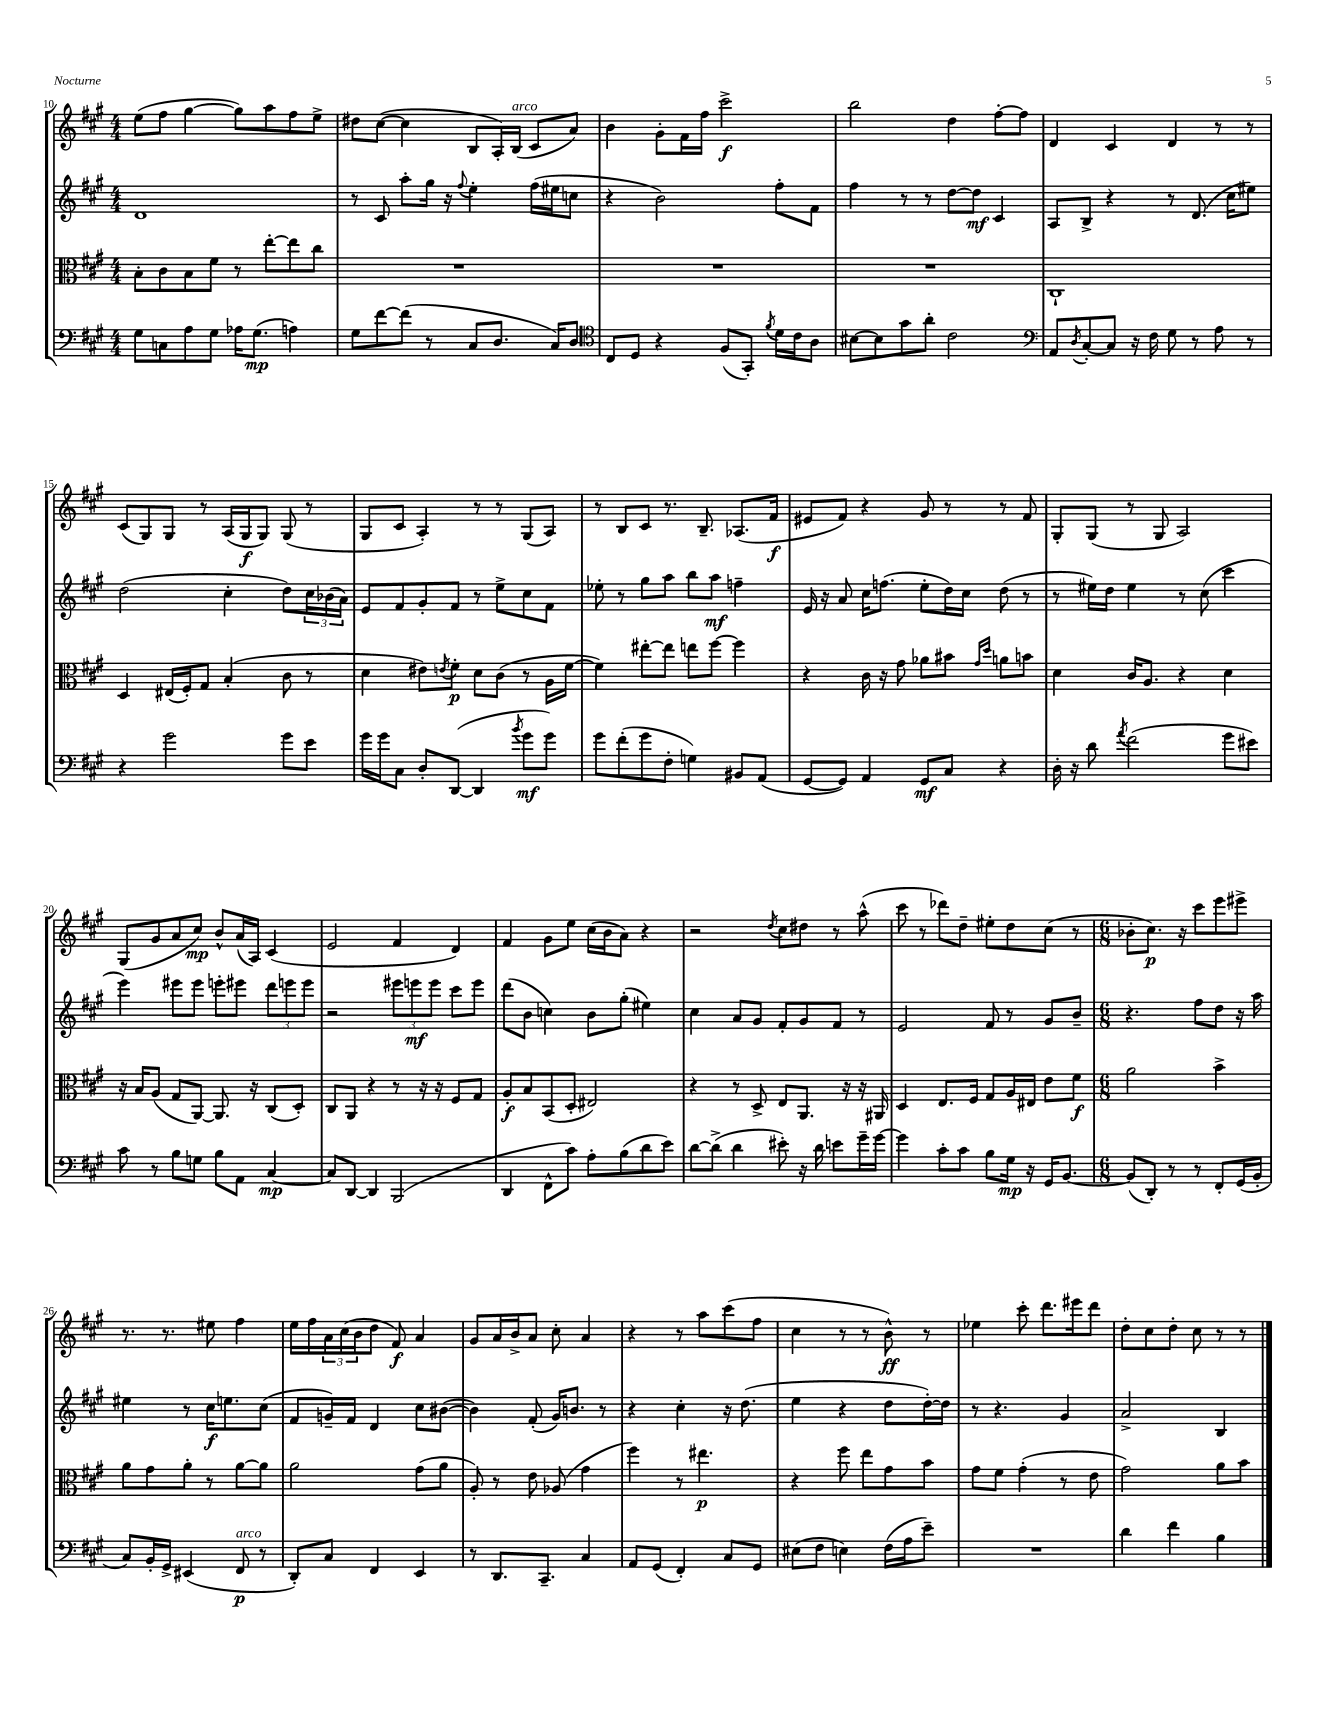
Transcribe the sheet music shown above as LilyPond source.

<<
\new StaffGroup <<
\new Staff = "s0" {
    \clef treble \key a \major \numericTimeSignature \time 4/4
    e''8( fis''8 gis''4~ gis''8) a''8 fis''8 e''8-> |
    dis''8 cis''8~( cis''4 b8 a16-.) b16^\markup { \italic "arco" }( cis'8 a'8) |
    b'4 gis'8-. fis'16 fis''16 cis'''2->\f |
    b''2 d''4 fis''8~-. fis''8 |
    d'4 cis'4 d'4 r8 r8 |
    cis'8( gis8) gis8 r8 a16( gis16\f gis8) gis8( r8 |
    gis8 cis'8 a4-.) r8 r8 gis8( a8) |
    r8 b8 cis'8 r8. b8.-- aes8.( fis'16\f |
    eis'8 fis'8) r4 gis'8 r8 r8 fis'8 |
    gis8-. gis8( r8 gis8 a2) |
    gis8( gis'8 a'8 cis''8\mp) b'8-^ a'16( a16) cis'4( |
    e'2 fis'4 d'4) |
    fis'4 gis'8 e''8 cis''16( b'16 a'8) r4 |
    r2 \acciaccatura { d''8 } cis''8 dis''8 r8 a''8-^( |
    cis'''8 r8 des'''8) d''8-- eis''8-. d''8 cis''8( r8 |
    \numericTimeSignature \time 6/8 bes'8-. cis''8.\p) r16 cis'''8 e'''8 eis'''8-> |
    r8. r8. eis''8 fis''4 |
    e''16 fis''16 \tuplet 3/2 { a'16 cis''16( b'16 } d''8 fis'8\f) a'4 |
    gis'8 a'16 b'16-> a'8 cis''8-. a'4 |
    r4 r8 a''8 cis'''8( fis''8 |
    cis''4 r8 r8 b'8-^\ff) r8 |
    ees''4 cis'''8-. d'''8. eis'''16 d'''8 |
    d''8-. cis''8 d''8-. cis''8 r8 r8 \bar "|." |
}
\new Staff = "s1" {
    \clef treble \key a \major \numericTimeSignature \time 4/4
    d'1 |
    r8 cis'8 a''8-. gis''16 r16 \appoggiatura { fis''8 } e''4-. fis''16( eis''16 c''8 |
    r4 b'2) fis''8-. fis'8 |
    fis''4 r8 r8 d''8~ d''8\mf cis'4 |
    a8 b8-> r4 r8 d'8.( cis''16 eis''8) |
    d''2( cis''4-. d''8) \tuplet 3/2 { cis''16 bes'16( a'16) } |
    e'8 fis'8 gis'8-. fis'8 r8 e''8-> cis''8 fis'8 |
    ees''8-. r8 gis''8 a''8 b''8 a''8\mf f''4-- |
    e'16 r16 a'8 cis''16 f''8.( e''8-. d''16) cis''16 d''8( r8 |
    r8 eis''16) d''16 eis''4 r8 cis''8( cis'''4 |
    e'''4) eis'''8 eis'''8 e'''8-. eis'''8 \tuplet 3/2 { d'''8 e'''8 e'''8 } |
    r2 \tuplet 3/2 { eis'''8 e'''8\mf e'''8 } cis'''8 e'''8 |
    d'''8( b'8 c''4) b'8 gis''8-.( eis''4) |
    cis''4 a'8 gis'8 fis'8-. gis'8 fis'8 r8 |
    e'2 fis'8 r8 gis'8 b'8-- |
    \numericTimeSignature \time 6/8 r4. fis''8 d''8 r16 a''16 |
    eis''4 r8 cis''16\f e''8. cis''8( |
    fis'8 g'16--) fis'16 d'4 cis''8 bis'8~( |
    bis'4) fis'8-.( gis'16) b'8. r8 |
    r4 cis''4-. r16 d''8.( |
    e''4 r4 d''8 d''16~-.) d''16 |
    r8 r4. gis'4 |
    a'2-> b4 \bar "|." |
}
\new Staff = "s2" {
    \clef alto \key a \major \numericTimeSignature \time 4/4
    b8-. cis'8 b8 fis'8 r8 e''8~-. e''8 cis''8 |
    R1 |
    R1 |
    R1 |
    cis1-! |
    d4 eis16( fis16-.) gis8 b4-.( cis'8 r8 |
    d'4 eis'8) \acciaccatura { e'8 } fis'8-.\p d'8 cis'8( r8 a16 fis'16~ |
    fis'4) eis''8~-. eis''8 e''8 fis''8~ fis''4 |
    r4 cis'16 r16 gis'8 aes'8 bis'8 \grace { gis'16 d''16 } a'8 b'8 |
    d'4 cis'16 a8. r4 d'4 |
    r16 b16 a8( gis8 a,8~) a,8. r16 cis8( d8-.) |
    cis8 a,8 r4 r8 r16 r16 fis8 gis8 |
    a8-.\f b8 b,8( d8-. eis2) |
    r4 r8 d8-> e8 a,8. r16 r16 ais,16 |
    d4 e8. fis16 gis8 a16 eis16 e'8 fis'8\f |
    \numericTimeSignature \time 6/8 a'2 b'4-> |
    a'8 gis'8 a'8-. r8 a'8~ a'8 |
    a'2 gis'8( a'8 |
    a8-.) r8 e'8 aes8( gis'4 |
    fis''4) r8 eis''4.\p |
    r4 fis''8 e''8 gis'8 b'8 |
    gis'8 fis'8 gis'4-.( r8 e'8 |
    gis'2) a'8 b'8 \bar "|." |
}
\new Staff = "s3" {
    \clef bass \key a \major \numericTimeSignature \time 4/4
    gis8 c8 a8 gis8 aes16 gis8.\mp( a4) |
    gis8 fis'8~ fis'8( r8 cis8 d8. cis16) d8 |
    \clef tenor cis8 d8 r4 fis8( gis,8-.) \acciaccatura { fis'8 } d'16 cis'16 a8 |
    bis8~ bis8 gis'8 a'8-. cis'2 |
    \clef bass a,8 \acciaccatura { d8 } cis8~-. cis8 r16 fis16 gis8 r8 a8 r8 |
    r4 gis'2 gis'8 e'8 |
    gis'16 gis'16 cis8 d8-. d,8~( d,4 \acciaccatura { b'8 } gis'8\mf gis'8) |
    gis'8 fis'8-.( gis'8 fis8-. g4) bis,8 a,8( |
    gis,8~ gis,8) a,4 gis,8\mf cis8 r4 |
    d16-. r16 d'8 \acciaccatura { a'8 } fis'2( gis'8 eis'8) |
    cis'8 r8 b8 g8 b8 a,8 cis4~\mp |
    cis8 d,8~ d,4 b,,2( |
    d,4 fis,8-^ cis'8) a8-. b8( d'8 e'8) |
    d'8~ d'8->( d'4 eis'8-.) r16 d'16 e'8 gis'16-- gis'16~ |
    gis'4 cis'8-. cis'8 b8 gis16\mp r16 gis,16 b,8.~ |
    \numericTimeSignature \time 6/8 b,8( d,8-.) r8 r8 fis,8-. gis,16( b,16-. |
    cis8) b,16-. gis,16-> eis,4( fis,8\p^\markup { \italic "arco" } r8 |
    d,8-.) cis8 fis,4 e,4 |
    r8 d,8. cis,8.-- cis4 |
    a,8 gis,8( fis,4-.) cis8 gis,8 |
    eis8( fis8 e4) fis16( a16 e'8--) |
    R2. |
    d'4 fis'4 b4 \bar "|." |
}
>>
>>
\layout { \context { \Score currentBarNumber = #10 } }
